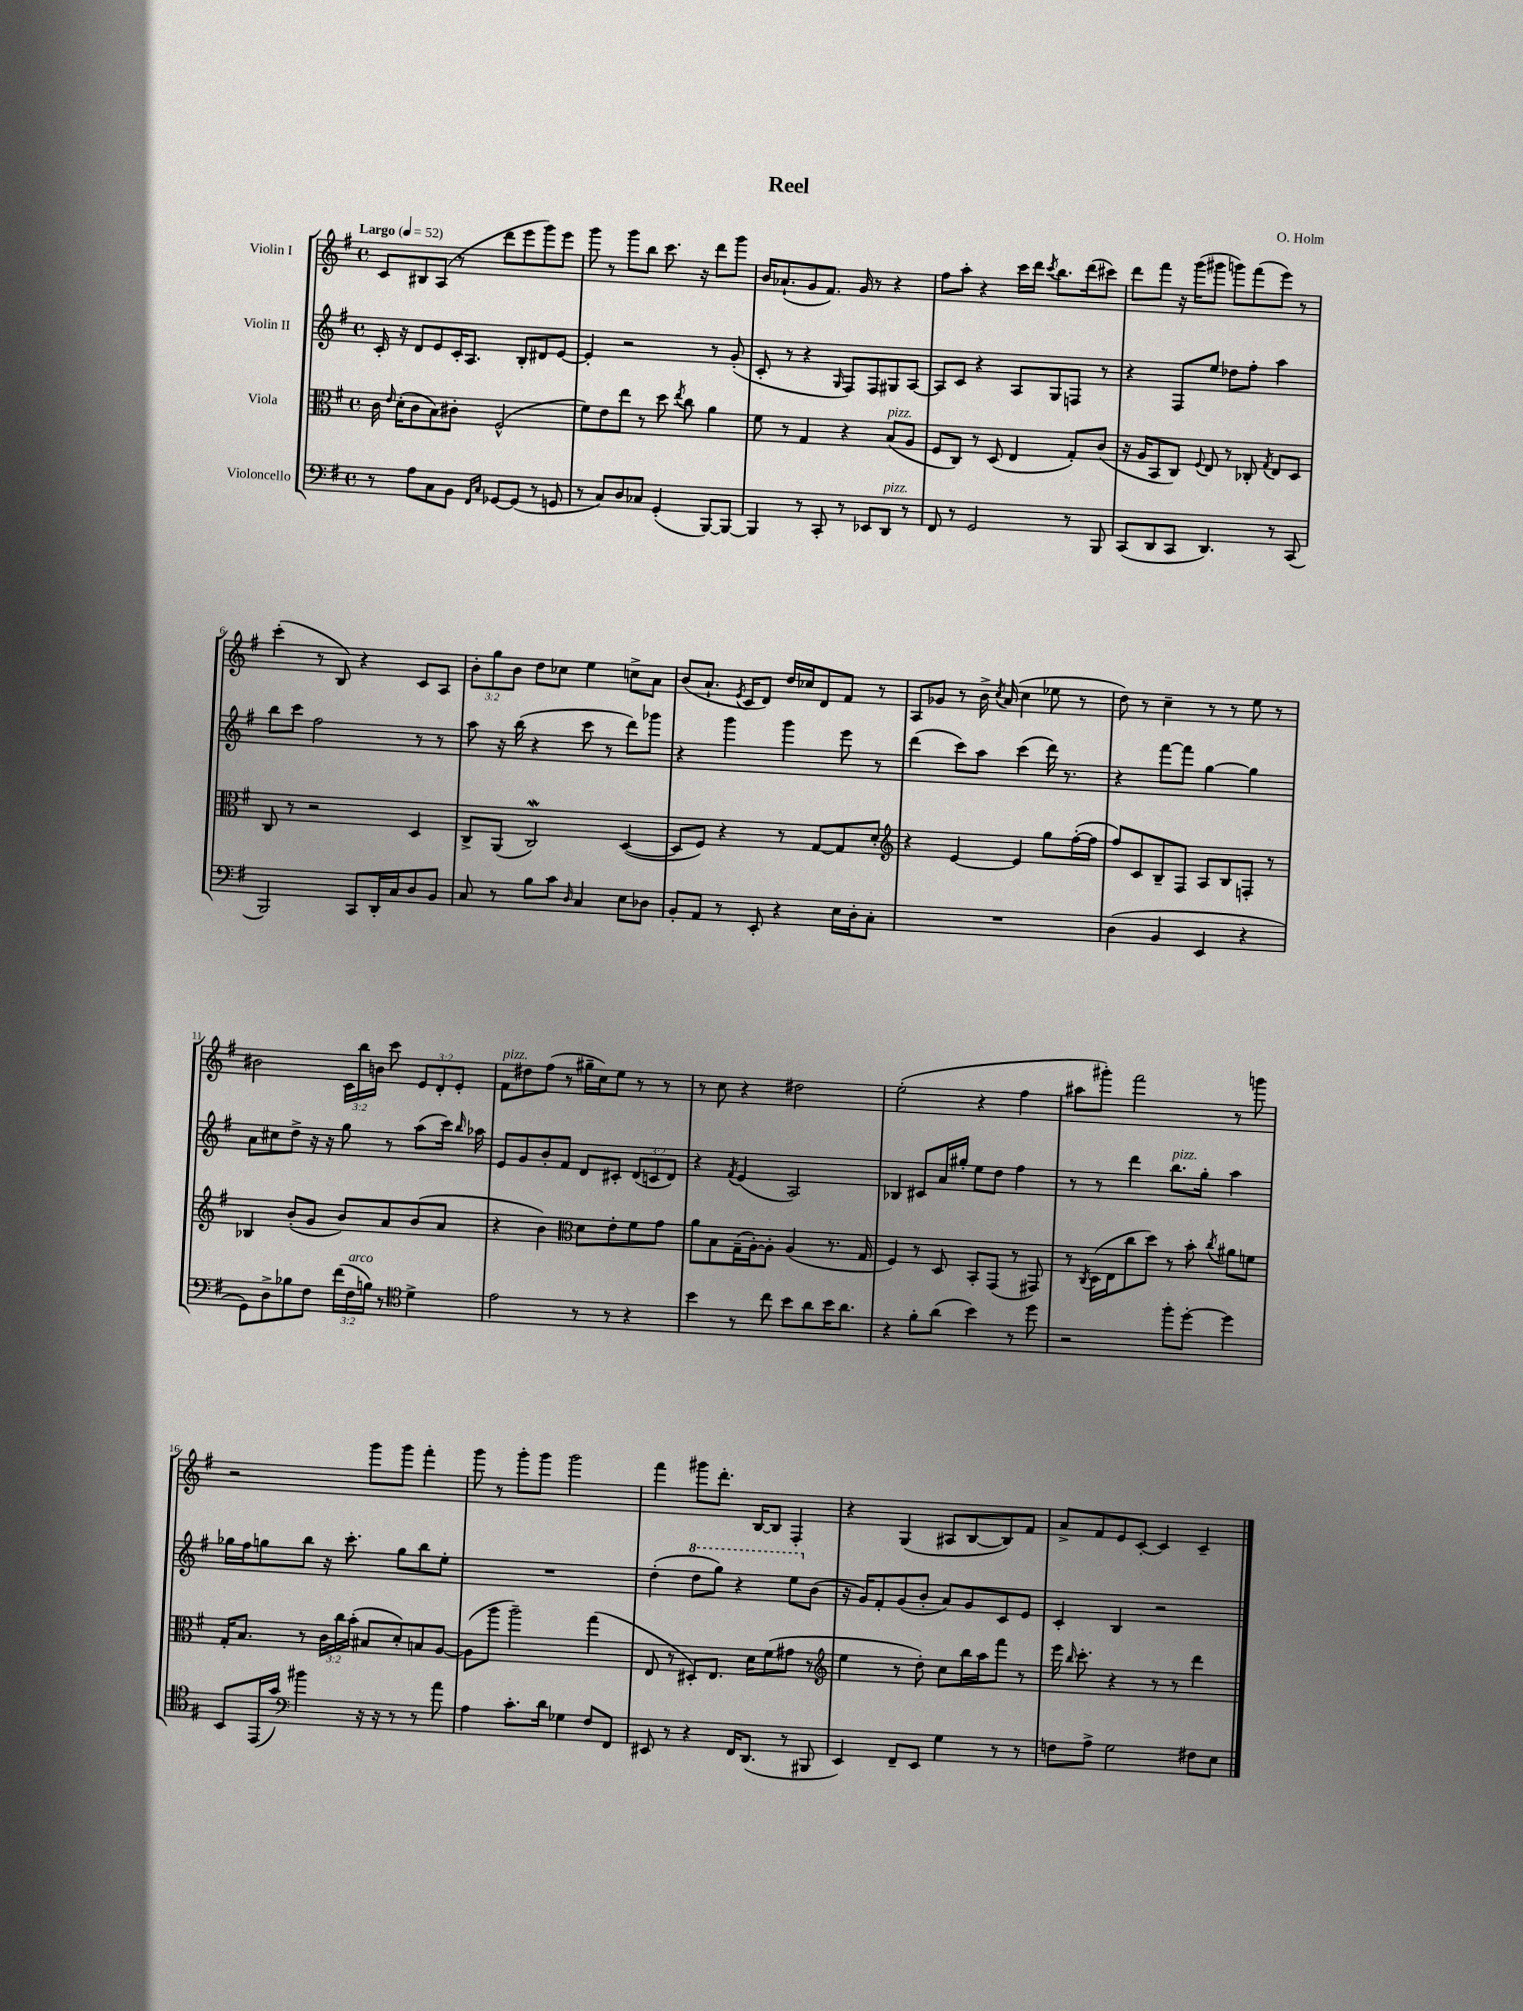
\header { title = "Reel" composer = "O. Holm" }
<<
\new StaffGroup <<
\new Staff = "s0" \with { instrumentName = "Violin I" } {
    \clef treble \key g \major \defaultTimeSignature \time 4/4 \override Staff.TupletNumber.text = #tuplet-number::calc-fraction-text \tempo "Largo" 4 = 52
    \autoBeamOff c'8[ bis8 a8]( r8 d'''8[ e'''8 g'''8) e'''8] |
    g'''8 r8 g'''8[ b''8] c'''8. r16 d'''8[ g'''8] |
    b'16[ aes'8.-!( g'8 fis'8.]) g'16 r8 r4 |
    fis''8[ a''8]-. r4 c'''16[ d'''16] \acciaccatura { c'''8 } b''8.[ d'''16( cis'''8]) |
    d'''8[ fis'''8] r16 g'''16[( gis'''8] g'''8[) fis'''8( e'''8]) r8 |
    c'''4-.( r8 b8) r4 c'8[ a8] |
    \tuplet 3/2 { b'8[-. g''8 b'8] } d''8[ ces''8] e''4 c''8[-> a'8] |
    b'8[( a'8.]-! \acciaccatura { e'8 } c'16[ d'8]) d''16[ ces''16 d'8 fis'8] r8 |
    a8[ ges'8] r8 b'16-> \acciaccatura { c''8 } a'16( c''4 ees''8 r8 |
    d''8) r8 c''4-- r8 r8 e''8 r8 |
    bis'2 \tuplet 3/2 { c'16[ b''16 b'16] } c'''8 \tuplet 3/2 { e'8[ d'8-. e'8]-. } |
    fis'8[^\markup { \italic "pizz." } dis''8 fis''8]( r8 gis''16[-- c''16) e''8] r8 r8 |
    r8 c''8 r4 dis''2 |
    e''2-.( r4 fis''4 |
    ais''8[ gis'''8]-.) fis'''2 r8 g'''8 |
    r2 g'''8[ g'''8] fis'''4-. |
    g'''8 r8 g'''8[-. g'''8] g'''2 |
    fis'''4 gis'''8[ d'''8.]-. b16[~ b8] fis4-. |
    r4 g4( ais8[ b8~ b8) fis'8] |
    a'8[-> fis'8 e'8 c'8]~-. c'4 c'4-- \bar "|." |
}
\new Staff = "s1" \with { instrumentName = "Violin II" } {
    \clef treble \key g \major \defaultTimeSignature \time 4/4 \override Staff.TupletNumber.text = #tuplet-number::calc-fraction-text
    \autoBeamOff c'16-. r16 d'8[ e'8 c'16-. a8.] b8[-. dis'8 e'8]~ |
    e'4-. r2 r8 g'8-.( |
    c'8-. r8 r4 \grace { g16 } fis8[) fis8 gis8 a8]~ |
    a8[ c'8] r4 a8[ g8 f8] r8 |
    r4 fis8[ e''8] des''8[ fis''8]-. a''4 |
    b''8[ c'''8] fis''2 r8 r8 |
    a''8 r16 b''16( r4 c'''8 r8 d'''8[) ges'''8] |
    r4 g'''4 g'''4 e'''8 r8 |
    d'''4( c'''8[) a''8] c'''4( d'''16) r8. |
    r4 fis'''8[~ fis'''8] g''4~ g''4 |
    a'8[ cis''8 d''8]-> r16 r16 g''8 r8 a''8[( c'''16]) \grace { b''16 } aes''16 |
    e'8[ g'8 b'8-. fis'8] d'8[ cis'8]-. \tuplet 3/2 { d'8[( c'8 d'8]) } |
    r4 \acciaccatura { fis'8 } e'4( a2) |
    bes4 cis'8[ a'16 gis''16]-. e''8[ d''8] fis''4 |
    r8 r8 d'''4 b''8.[^\markup { \italic "pizz." } g''16]-. a''4 |
    ges''16[ fis''16 g''8 b''8] r16 c'''8.-. g''8[ b''8 e''8]-. |
    R1 |
    d''4-.( \ottava #1 d'''8[ g'''8]) r4 e'''8[ \ottava #0 b'8]( |
    r16 g'16[) fis'8-. g'8( b'8]-. a'8[) g'8 c'8 e'8] |
    c'4-. b4 r2 \bar "|." |
}
\new Staff = "s2" \with { instrumentName = "Viola" } {
    \clef alto \key g \major \defaultTimeSignature \time 4/4 \override Staff.TupletNumber.text = #tuplet-number::calc-fraction-text
    \autoBeamOff c'16 \grace { e'16 } d'16[-.( c'8 b8) cis'8]-. fis2-^( |
    fis'8[) e'8 e''8] r8 d''8 \acciaccatura { e''8 } c''8 a'4 |
    fis'8 r8 g4 r4 b8[^\markup { \italic "pizz." }( a8] |
    fis8[ c8]) r8 d8( e4 g8[-.) c'8]( |
    r16 a16[ b,8 c8]) \appoggiatura { fis8 } e8 r8 ces8-. \acciaccatura { g8 } e8[ d8] |
    c8 r8 r2 d4 |
    c8[-> a,8]( c2\mordent) d4~( |
    d8[ fis8]) r4 r8 g8[~ g8 d'8]-. |
    \clef treble r4 e'4~ e'4 g''8[ fis''16~-.( fis''16] |
    fis''8[) c'8 b8-- fis8] a8[ b8 f8]-. r8 |
    bes4 b'8[-.( g'8] b'8[) a'8 b'8( a'8] |
    r4 b'4) \clef alto d'8[ e'8-. fis'8 g'8] |
    a'8[ b8 g16--( a16~-.) a8]-. a4( r8. g16 |
    fis4) r8 d8 b,8[-. g,8]( r8 gis,8) |
    r8 \acciaccatura { c8 } d16[( e16 c''8 d''8]) r8 b'8-. \acciaccatura { c''8 } ais'8[ f'8] |
    g16[-. b8.] r8 \tuplet 3/2 { c'16[ c''16 b'16]-.( } bis8[ d'8-.) b8 a8]~ |
    a8[( a''8] a''2--) g''4( |
    e8 r8 dis8[-.) e8.] d'16[ fis'8( gis'8] r8 |
    \clef treble e''4 r8 d''8-.) c''8[ b''16 a''16 fis'''8] r8 |
    e'''16 \grace { b''16 } c'''8.-. r4 r8 r8 d'''4 \bar "|." |
}
\new Staff = "s3" \with { instrumentName = "Violoncello" } {
    \clef bass \key g \major \defaultTimeSignature \time 4/4 \override Staff.TupletNumber.text = #tuplet-number::calc-fraction-text
    \autoBeamOff r8 a8[ c8 b,8] \grace { fis,16[ c16] } ges,8[~ ges,8]( r8 g,8 |
    r8 c8[) d8 ces8] g,4-.( b,,8[~) b,,8]~ |
    b,,4 r8 c,8-. r8 ees,8[ d,8]^\markup { \italic "pizz." } r8 |
    fis,8 r8 g,2 r8 b,,8 |
    c,8[( d,8 c,8] d,4.) r8 c,8( |
    b,,2) c,8[ d,16-. c16 d8 b,8] |
    c8 r8 b8[ c'8] \grace { d16 } c4 e8[ des8] |
    b,8[-. a,8] r8 e,8-. r4 e16[ d16-. c8]-. |
    R1 |
    d4( b,4 e,4 r4 |
    g,8[) d8-> bes8 fis8] \tuplet 3/2 { fis'16[( fis16^\markup { \italic "arco" } b16]) } r8 \clef tenor d'4-> |
    e'2 r8 r8 r4 |
    b'4 r8 c''8 b'8[ a'8 b'16 a'8.] |
    r4 fis'8[-. a'8]( b'4) r8 d''8 |
    r2 fis''8[-. d''8]~-. d''4 |
    b,8[ e,16( g'16]) \clef bass bis'4 r16 r16 r8 r8 a'8 |
    a4 c'8.[-. d'16] ges4 fis8[ fis,8] |
    eis,8 r8 r4 fis,16[ d,8.]( r8 bis,,8 |
    e,4) fis,8[-- e,8] g4 r8 r8 |
    f8[ a8]-> g2 fis8[ e8] \bar "|." |
}
>>
>>
